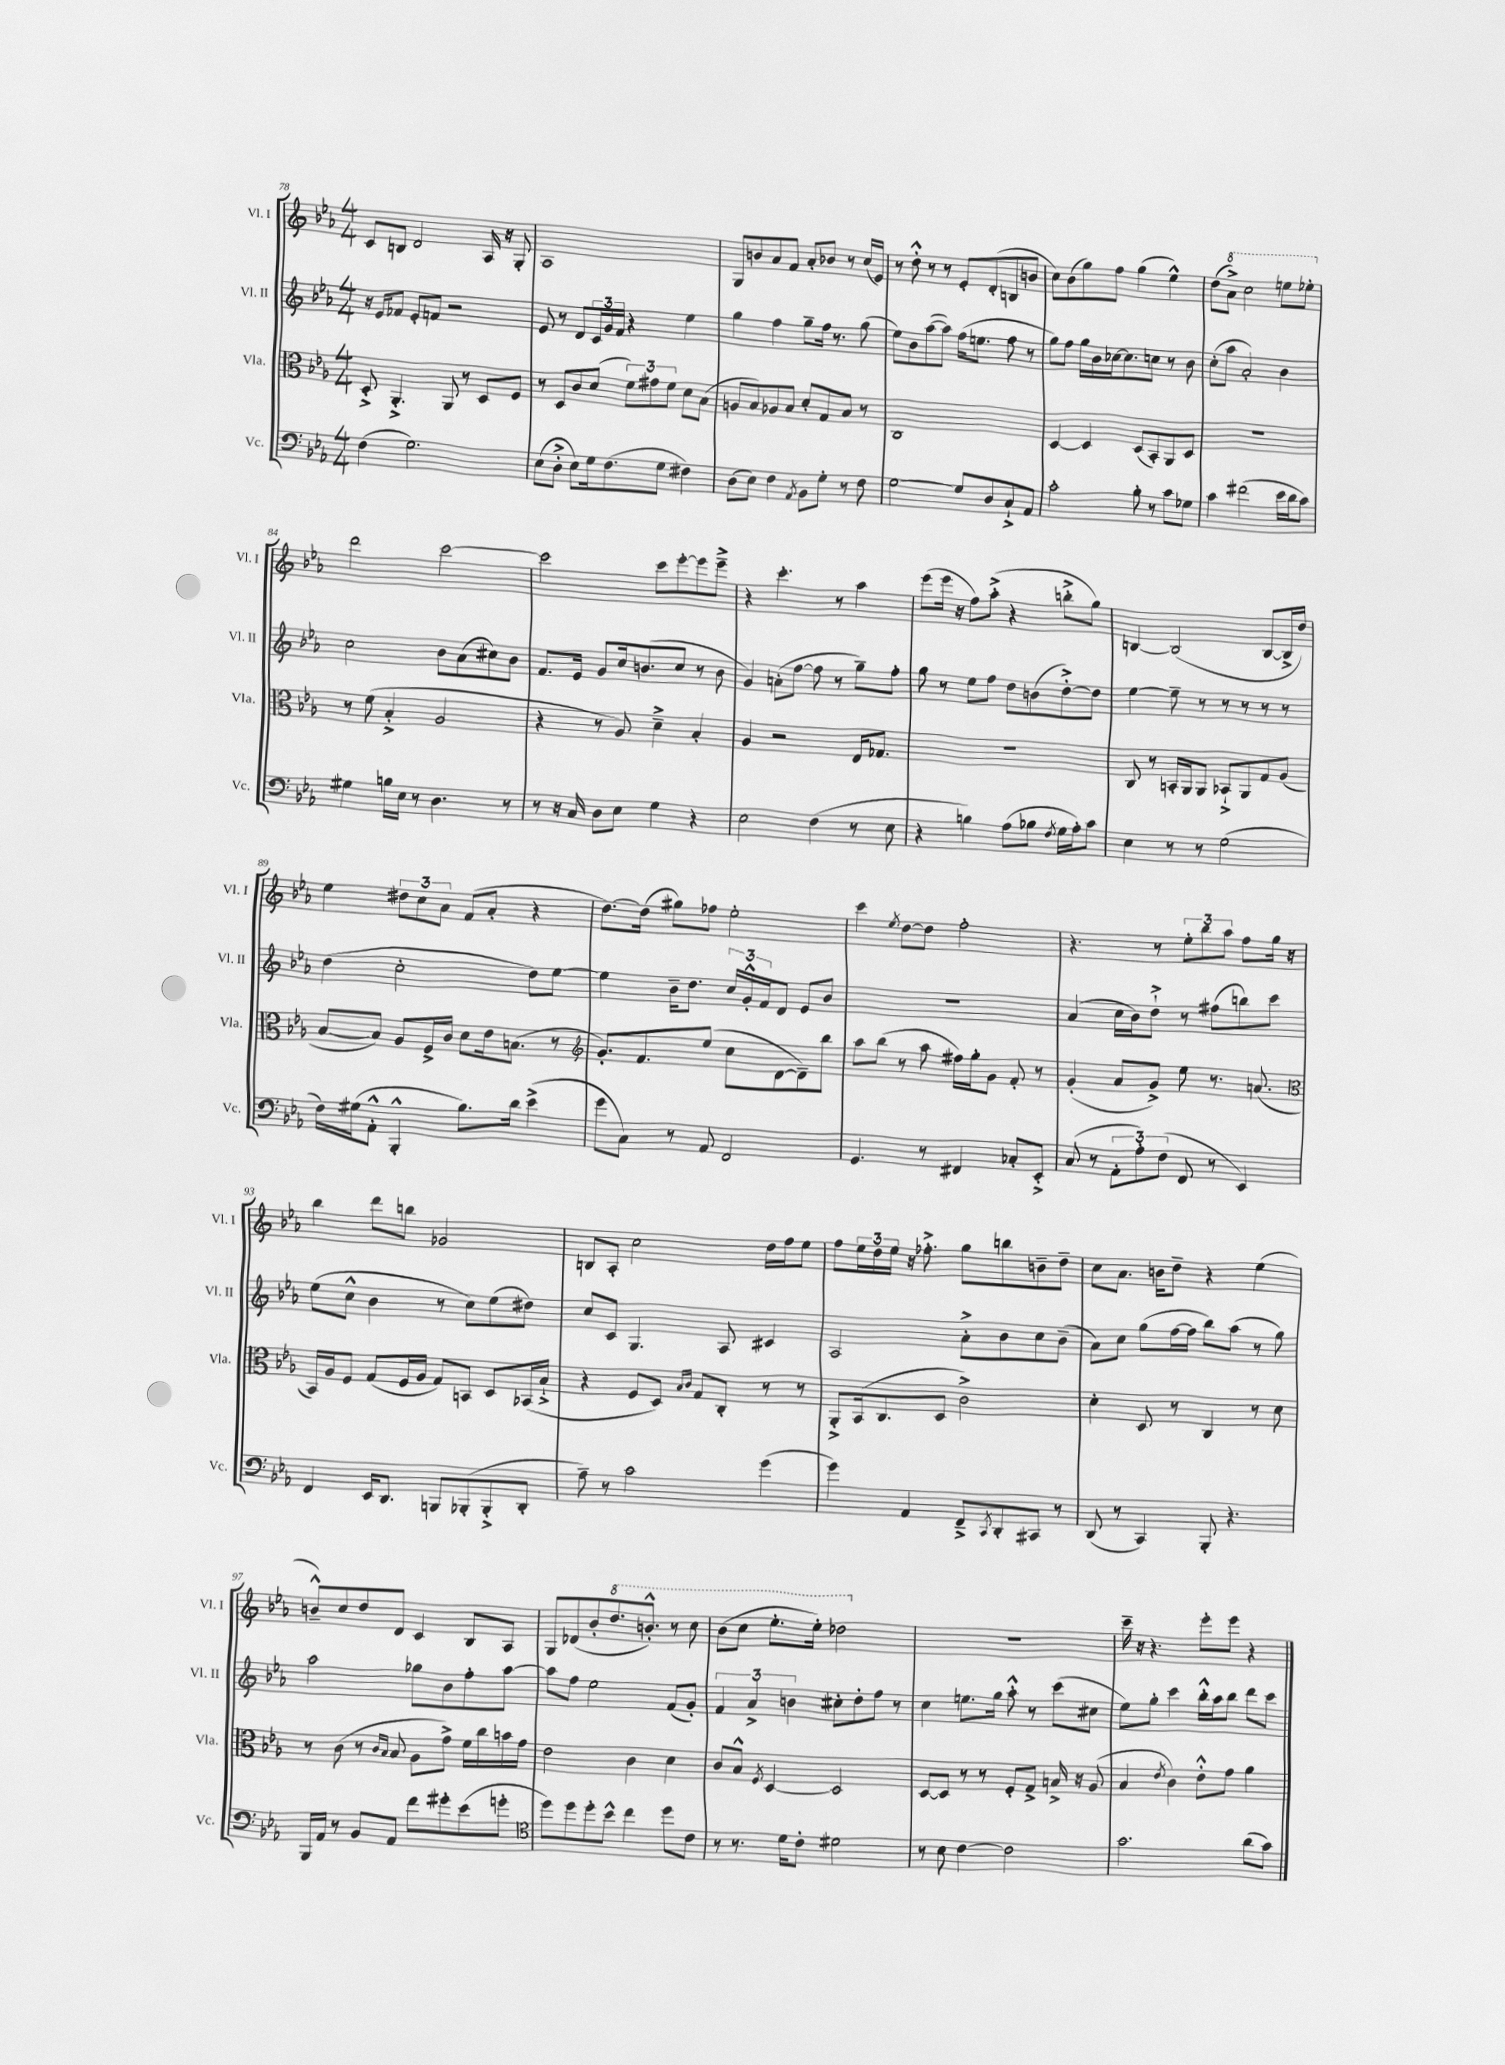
<<
\new StaffGroup <<
\new Staff = "s0" \with { instrumentName = "Vl. I" shortInstrumentName = "Vl. I" } {
    \clef treble \key ees \major \numericTimeSignature \time 4/4
    c'8 b8 d'2 aes16 r16 g8-. |
    aes1 |
    g8 b'8 aes'8 f'8 aes'8-. bes'8 r8 c''16( ees'16) |
    r8 d''8-.-^ r8 r8 ees'8-. d'8-.( b8 b'8 |
    c''8) bes'8( g''8) f''8 g''4( ees''4-^) |
    d''8( \ottava #1 aes''8->) c'''2 e'''8 ees'''8-. \ottava #0 |
    d'''2 c'''2~ |
    c'''2 c'''8 ees'''8~-. ees'''8 ees'''8---> |
    r4 c'''4.-. r8 aes''4 |
    ees'''8( ees'''16 r16 f''8) aes''8-.->( r4 b''8-.-> g''8) |
    b4~ b2( b8~ b16-> d''16) |
    ees''4 \tuplet 3/2 { dis''8 c''8 aes'8 } f'8( aes'8-. r4 |
    d''8.~) d''16( gis''8) fes''8 ees''2-. |
    c'''4 \acciaccatura { ees''8 } d''8~ d''8 f''2-. |
    r4. r8 \tuplet 3/2 { ees''8-. bes''8 aes''8 } f''8 g''16 r16 |
    bes''4 d'''8 b''8 ges'2 |
    b8 aes8-. c''2 d''16 f''16 ees''8 |
    f''8 \tuplet 3/2 { ees''16 d''16 ees''16 } r16 fes''8.-.-> g''8 b''8 b'8-- d''8-- |
    c''8 aes'8. b'16 d''8-- r4 ees''4( |
    b'8---^) c''8 d''8 d'8 c'4 bes8 aes8 |
    g8 des'8( bes'8-. \ottava #1 d'''8. b''8.-.-^) r8 c'''8 |
    bes''8( c'''8 ees'''8.-. ees'''16-.) des'''2 \ottava #0 |
    R1 |
    c'''16-- r16 r4. ees'''8-. ees'''8 r4 \bar "|." |
}
\new Staff = "s1" \with { instrumentName = "Vl. II" shortInstrumentName = "Vl. II" } {
    \clef treble \key ees \major \numericTimeSignature \time 4/4
    r16 ees'16 fes'8 ees'8-. f'8 r2 |
    ees'8 r8 d'8 \tuplet 3/2 { c'16 g'16 f'16 } r4 ees''4 |
    g''4 f''4 g''8-- f''16 r8. g''8( |
    ees''8) bes'8 aes''8~( aes''8) f''16( e''8. f''8 r8 |
    g''8) f''8 g''16 bes'16 ces''16~ ces''8. c''8 r8 bes'8 |
    c''8-.( aes''8 aes'2-.) bes'4 |
    c''2 bes'8 aes'8( cis''8) bes'8 |
    f'8. ees'16 g'8 c''16 b'8.( c''8 r8 b'8 |
    g'4) a'8-.( f''8~ f''8 r8 g''8--) f''8-. |
    g''8 r8 ees''8 f''8 d''8 b'8( d''8~-.->) d''8 |
    ees''4~ ees''8-- r8 r8 r8 r8 r8 |
    d''4( c''2-. d''8) ees''8~ |
    ees''4 bes'16-- d''8. \tuplet 3/2 { c''16 g'16-.-^ f'16 } d'8 ees'8 bes'8 |
    R1 |
    aes'4( c''16 bes'16) d''8-!-> r8 fis''8( b''8) c'''8 |
    ees''8( c''8-^ bes'4 r8 c''8) ees''8( dis''8) |
    c''8 c'8 g4. aes8 cis'4 |
    aes2 aes'8-.-> bes'8 c''8 bes'8--( |
    aes'8) c''8 g''8( f''16~ f''16 bes''8) aes''8( r8 g''8) |
    aes''2 ges''8 bes'8 f''8-. aes''8~ |
    aes''8 f''8 ees''2 f'8( g'8-.) |
    \tuplet 3/2 { f'4 aes'4-> b'4 } cis''8-. d''8-. f''8 r8 |
    c''4 e''8. g''16 aes''8-.-^ r8 c'''8( cis''8 |
    ees''8) g''8-. c'''4 bes''16-.-^ aes''16 bes''8 d'''8 c'''8 \bar "|." |
}
\new Staff = "s2" \with { instrumentName = "Vla." shortInstrumentName = "Vla." } {
    \clef alto \key ees \major \numericTimeSignature \time 4/4
    d8-.-> aes,4.-.-> aes,8 r8 d8 f8 |
    r8 d8 c'8 d'8( \tuplet 3/2 { f'8) gis'8 f'8 } d'8 bes8( |
    a8 bes8) aes8 bes8 d'8-. g8 bes8 r8 |
    c1 |
    d4~ d4 d8( bes,8-.) aes,8 d8 |
    R1 |
    r8 f'8( bes4-.-> aes2 |
    r4 r8 aes8) d'4---> bes4-. |
    aes4 r2 ees16 ges8. |
    r1 |
    c8 r8 b,16-. aes,16 aes,8 bes,8-!-> aes,8 g8 aes8( |
    bes8~ bes8) aes8 f16-> c'16 d'8 ees'16 b8.( r8 |
    \clef treble g'8.-.) f'8. ees''8( c''8 d'8~ d'8--) bes''8 |
    aes''8 bes''8( r8 aes''8 fis''16) g''16-. g'8 f'8-. r8 |
    g'4-.( aes'8 g'8->) ees''8 r8. a'8.( |
    \clef alto bes,16) aes16 f8 g8( f16 aes16 g8) b,8 d8 bes,16( bes16-!-> |
    r4 f8 d8) \grace { bes16 c'16 } g8 c8-. r8 r8 |
    aes,8-.-> bes,16( c8. d8 c'2->) |
    d'4-. d8 r8 c4 r8 d'8 |
    r8 c'8( r8 \grace { c'16 bes16 } bes8 aes8 g'8->) f'16 c''16 b'16 g'16 |
    ees'2 c'4 d'4 |
    c'8 bes8-^ \acciaccatura { f8 } d4~ d2 |
    d8~ d8 r8 r8 f8-. g8-> b16-> r16 aes8( |
    bes4 \acciaccatura { ees'8 } c'4) ees'8-.-^ g'8 aes'4 \bar "|." |
}
\new Staff = "s3" \with { instrumentName = "Vc." shortInstrumentName = "Vc." } {
    \clef bass \key ees \major \numericTimeSignature \time 4/4
    f4( g2.) |
    ees8( d8-.-> ees8) g16 f8.( g8 fis4) |
    d8( ees8) f4 \acciaccatura { aes,8 } bes,8 g8-. r8 f8 |
    g2~ g8 d8 c8-!-> aes,8 |
    c'2-. bes8-. r8 c'8 ges8 |
    c'4 fis'2( ees'16 d'16 c'8) |
    gis4 b16 ees16 r8 d4. r8 |
    r8 r16 c16 d8 ees8 g4 r4 |
    ees2 f4( r8 ees8 |
    r4 b4) aes8( bes8 \acciaccatura { f8 } g16 aes16-.) c'8 |
    ees4 r8 r8 g2( |
    f16) gis16( aes,8-.-^ bes,,4-.-^ bes8.) d'16 ees'4->( |
    g'8 c8) r8 aes,8 f,2 |
    g,4. r8 fis,4 ces8-. ees,8-.-> |
    c8( r8 \tuplet 3/2 { aes,8-. aes8-.) f8( } f,8 r8 ees,4) |
    f,4 ees,16 d,8. b,,8 bes,,8-.( bes,,8-.-> d,8-. |
    aes8--) r8 c'2 g'4( |
    g'4) aes,4 f,8---> \acciaccatura { c,8 } d,8-. cis,8 r8 |
    d,8( r8 c,4) bes,,8-. r4. |
    bes,,16 aes,16 r8 bes,8 aes,8 f'8 gis'8-. ees'8( g'8-. |
    \clef tenor d''8) d''8 d''8-. bes'8-^ c''4 d''8 c'8 |
    r8 r8. d'16 c'8-. dis'2 |
    r8 bes8 c'4~ c'2 |
    g'2. aes'8( g'8) \bar "|." |
}
>>
>>
\layout { \context { \Score currentBarNumber = #78 } }
